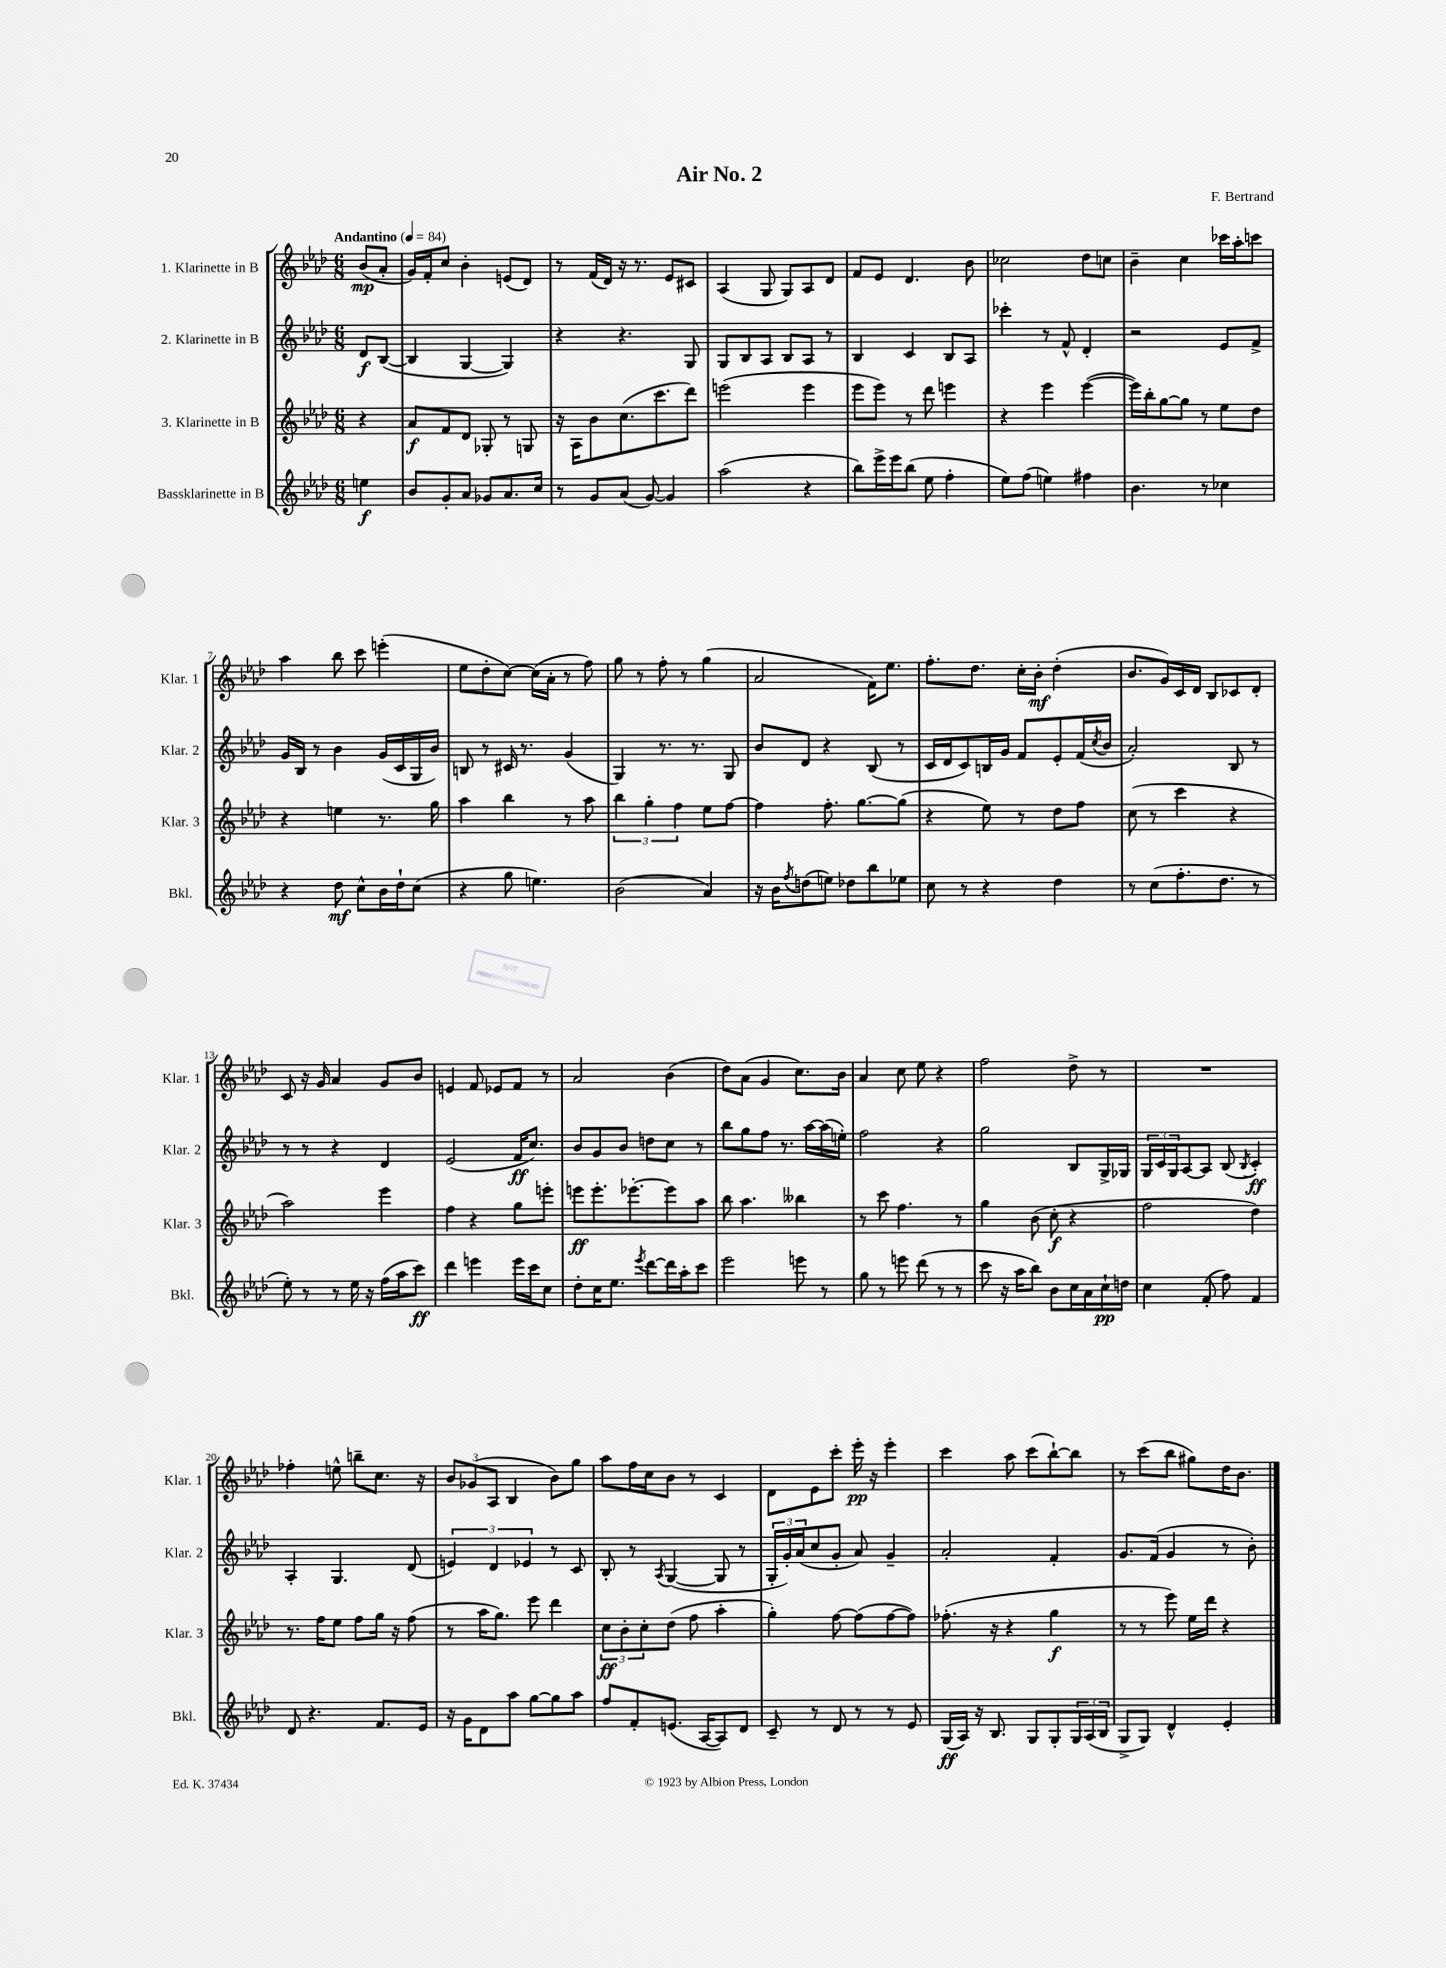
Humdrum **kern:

**kern	**kern	**kern	**kern
*staff4	*staff3	*staff2	*staff1
*clefG2	*clefG2	*clefG2	*clefG2
*k[b-e-a-d-]	*k[b-e-a-d-]	*k[b-e-a-d-]	*k[b-e-a-d-]
*M6/8	*M6/8	*M6/8	*M6/8
*MM84	*MM84	*MM84	*MM84
4ee\	4r	8d-/L	(8b-/L
.	.	([8B-/J	8a-'/J
=	=	=	=
8b-/L	8a-/L	4B-/]	16g/LL)
.	.	.	16f'/J
8g'/	8f/	.	8cc/J
8a-/J	8d-/J	[4G/	4b-'\
8g-/L	8G-'/	.	.
8.a-/	8r	4G/])	(8e/L
.	8G/	.	8d-/J)
16cc/Jk	.	.	.
=	=	=	=
8r	16r	4r	8r
.	16A-\LK	.	.
8g/L	8b-\	.	(16f/LL
.	.	.	16d-/JJ)
(8a-/J	(8.cc\	4.r	16r
.	.	.	8.r
[8g/)	.	.	.
.	8.ccc\	.	.
4g/]	.	.	8e-/L
.	8ddd-\J)	8G/	8c#/J
=	=	=	=
(2aa-\	(2eee\	8G/L	(4A-/
.	.	8B-/	.
.	.	8A-/J	8G/
.	.	8B-/L	8G/L)
4r	4eee\	8A-/J	8A-/
.	.	8r	8d-/J
=	=	=	=
8bb-\L)	8eee-\L	4B-/	8f/L
16eee-^\L	8eee-\J)	.	8e-/J
16eee-\J	.	.	.
(8bb-\J	8r	4c/	4.d-/
8ee-\	8ddd-\	.	.
4ff'\	4eee\	8B-/L	.
.	.	8A-/J	8b-\
=	=	=	=
8ee-\L)	4r	4ccc-'\	2cc-\
(8ff\J	.	.	.
4ee\)	4eee-\	8r	.
.	.	8f^^/	.
4ff#\	([4eee-\	4d-'/	8dd-\L
.	.	.	8cc\J
=	=	=	=
4.b-\	16eee-\]LL)	2r	4b-~\
.	16bb-'\J	.	.
.	[8gg\	.	.
.	8gg\]J	.	4cc\
8r	8r	.	.
4cc-\	8ee-\L	8e-/L	16ccc-\LL
.	.	.	16aa-'\J
.	8dd-\J	8f^/J	8ccc\J
=	=	=	=
4r	4r	16g/LL	4aa-\
.	.	16B-/JJ	.
.	.	8r	.
8dd-\	4ee\	4b-\	8bb-\
8cc^^\L	.	.	8ccc\
16b-\L	8.r	(16g/LL	(4eee'\
16dd-`\J	.	16c/	.
(8cc\J	.	16G/	.
.	16gg\	16b-/JJ)	.
=	=	=	=
4r	4aa-\	8B/	8ee-\L
.	.	8r	8dd-'\
8gg\	4bb-\	16c#/	[8cc\J)
.	.	8.r	.
4.ee\)	.	.	(16cc\]LL
.	.	.	16a-'\JJ
.	8r	(4g/	8r
.	8aa-\	.	8ff\)
=	=	=	=
(2b-\	6bb-\	4G/)	8gg\
.	.	.	8r
.	6gg'\	.	.
.	.	8.r	8ff'\
.	6ff\	.	.
.	.	.	8r
.	.	8.r	.
4a-/)	8ee-\L	.	(4gg\
.	[8ff\J	8G/	.
=	=	=	=
16r	4ff\]	8b-/L	2a-/
16b-\LK	.	.	.
8qff/	.	.	.
(8dd\	.	8d-/J	.
8ee\J)	8.ff'\	4r	.
8dd-\L	.	.	.
.	[8.gg\L	.	.
8bb-\	.	(8B-/	16f\LK)
.	.	.	8.ee-\J
8ee-\J	(8gg\]J	8r	.
=	=	=	=
8cc\	4r	16c/LL	8.ff'\L
.	.	16d-/J	.
8r	.	8c/)	.
.	.	.	8.dd-\J
4r	8ee-\)	16B/L	.
.	.	16g/JJ	.
.	8r	8f/L	16cc'\LL
.	.	.	16b-'\JJ
4dd-\	8dd-\L	8e-'/	(4dd-'\
.	8ff\J	(16f/L	.
.	.	8qcc/	.
.	.	16b-/JJ	.
=	=	=	=
8r	(8cc\	2a-'/)	8.b-/L
(8cc\L	8r	.	.
.	.	.	16g/L)
8.ff'\	4ccc\	.	16c/
.	.	.	16d-/JJ
.	.	.	8B-/L
8.dd-\J	.	.	.
.	4r	8B-/	8c-/
8r	.	8r	8d-'/J
=	=	=	=
8ee-'\)	2aa-\)	8r	8c/
8r	.	8r	16r
.	.	.	16g/
8r	.	4r	4a-/
16ee-\	.	.	.
16r	.	.	.
(16ff\LL	4eee-\	4d-/	8g/L
16aa-\J	.	.	.
8ccc\J)	.	.	8b-/J
=	=	=	=
4ddd-\	4ff\	(2e-/	4e/
4eee\	4r	.	8f/
.	.	.	8e-/L
16eee\LL	8gg\L	16f/LK	8f/J
16ccc\J	.	8.cc/J)	.
8cc\J	8eee'\J	.	8r
=	=	=	=
8dd-'\L	8eee\L	8b-/L	2a-/
16cc\K	8.eee'\	8g/	.
8.ee-\J	.	.	.
.	.	8b-/J	.
.	[8.eee-'\	.	.
8qeee-/	.	.	.
[8ddd-\L	.	8dd\L	.
16ddd-\]L	8eee-\]	8cc\J	(4b-\
16aa-'\J	.	.	.
8ccc\J	8aa-\J	8r	.
=	=	=	=
2eee-\	8bb-\	8bb-\L	8dd-\L)
.	4.aa-\	8gg\	(8a-\J
.	.	8ff\J	4g/
.	.	8.r	.
8eee\	4bb--\	.	8.cc\L)
.	.	[16aa-\LL	.
8r	.	(16aa-\]	.
.	.	16ee'\JJ)	16b-\Jk
=	=	=	=
8gg\	8r	2ff\	4a-/
8r	8ccc\	.	.
8eee\	4.ff\	.	8cc\
(8ddd-\	.	.	8ee-\
8r	.	4r	4r
8r	8r	.	.
=	=	=	=
8ccc\	4gg\	2gg\	2ff\
16r	.	.	.
16aa-\LK	.	.	.
8bb-\J)	(8b-\	.	.
8b-\L	8cc'\	.	.
16cc\L	4r	8B-/L	8dd-^\
16a-\	.	.	.
16cc`\	.	16G^/L	8r
16dd\JJ	.	16G-/JJ	.
=	=	=	=
4cc\	2ff\	24G/LL	2.r
.	.	24c/	.
.	.	24G/J	.
.	.	[8A-/	.
(8f'/	.	8A-/]J	.
8ff\)	.	(8B-/	.
.	.	8qB-/	.
4f/	4dd-\)	4c'/)	.
=	=	=	=
8d-/	8.r	4A-'/	4ff-'\
4.r	.	.	.
.	16ff\LK	.	.
.	8ee-\J	4.G/	8ee^^\
.	8ff\L	.	8bb~\L
8.f/L	16gg\Jk	.	8.cc\J
.	16r	.	.
.	(8ff\	(8d-/	.
16e-/Jk	.	.	16r
=	=	=	=
16r	8r	6e/)	12b-/L
16g\LK	.	.	.
.	.	.	(12g-/
8d-\	16aa-\LK	.	.
.	.	6d-/	12A-/J
.	8.gg\J)	.	.
8aa-\J	.	.	4B-/
.	.	6e-/	.
[8gg\L	8eee-\	.	.
8gg\]	4ddd-\	8r	8b-\L)
8aa-\J	.	8c/	8gg\J
=	=	=	=
8ff/L	12cc\L	8B-'/	8aa-\L
.	12b-'\	.	.
8f'/	.	8r	16ff\L
.	12cc'\	.	.
.	.	.	16cc\J
.	.	8qA-/	.
(8.e/J	(8dd-\J	([4G/	8b-\J
.	8ff\	.	8r
[16A-/LK	.	.	.
8A-/])	4aa-'\	8G/]	4c/
8d-/J	.	8r	.
=	=	=	=
8c~/	4gg'\)	24G'/LL	8d-\L
.	.	24g'/)	.
.	.	(24a-/J	.
8r	.	8cc/	8e-\
8d-/	[8ff\	8g'/J	8ccc'\J
8r	(8ff\]L	8a-/)	16eee-'\
.	.	.	16r
8r	[8ff\	4g~/	4eee-'\
8e-/	8ff\]J)	.	.
=	=	=	=
(16G/LL	(8.ff-'\	2a-'/	4ccc\
16A-/JJ)	.	.	.
16r	.	.	.
8.B-/	16r	.	.
.	4r	.	8aa-\
8G/L	.	.	(8ccc\L
8G'/	4gg\	4f'/	[8bb-`\)
24G/L	.	.	8bb-\]J
(24A-/	.	.	.
24B-/JJ	.	.	.
=	=	=	=
8G^/L	8r	8.g/L	8r
8G/J)	8r	.	(8ccc\L
.	.	(16f/Jk	.
4d-^^/	8eee-\)	4g/	8bb-\J
.	16ee-\LL	.	8gg#\L)
.	16ddd-\JJ	.	.
4e-'/	4r	8r	16dd-\K
.	.	.	8.b-\J
.	.	8b-'\)	.
==	==	==	==
*-	*-	*-	*-
